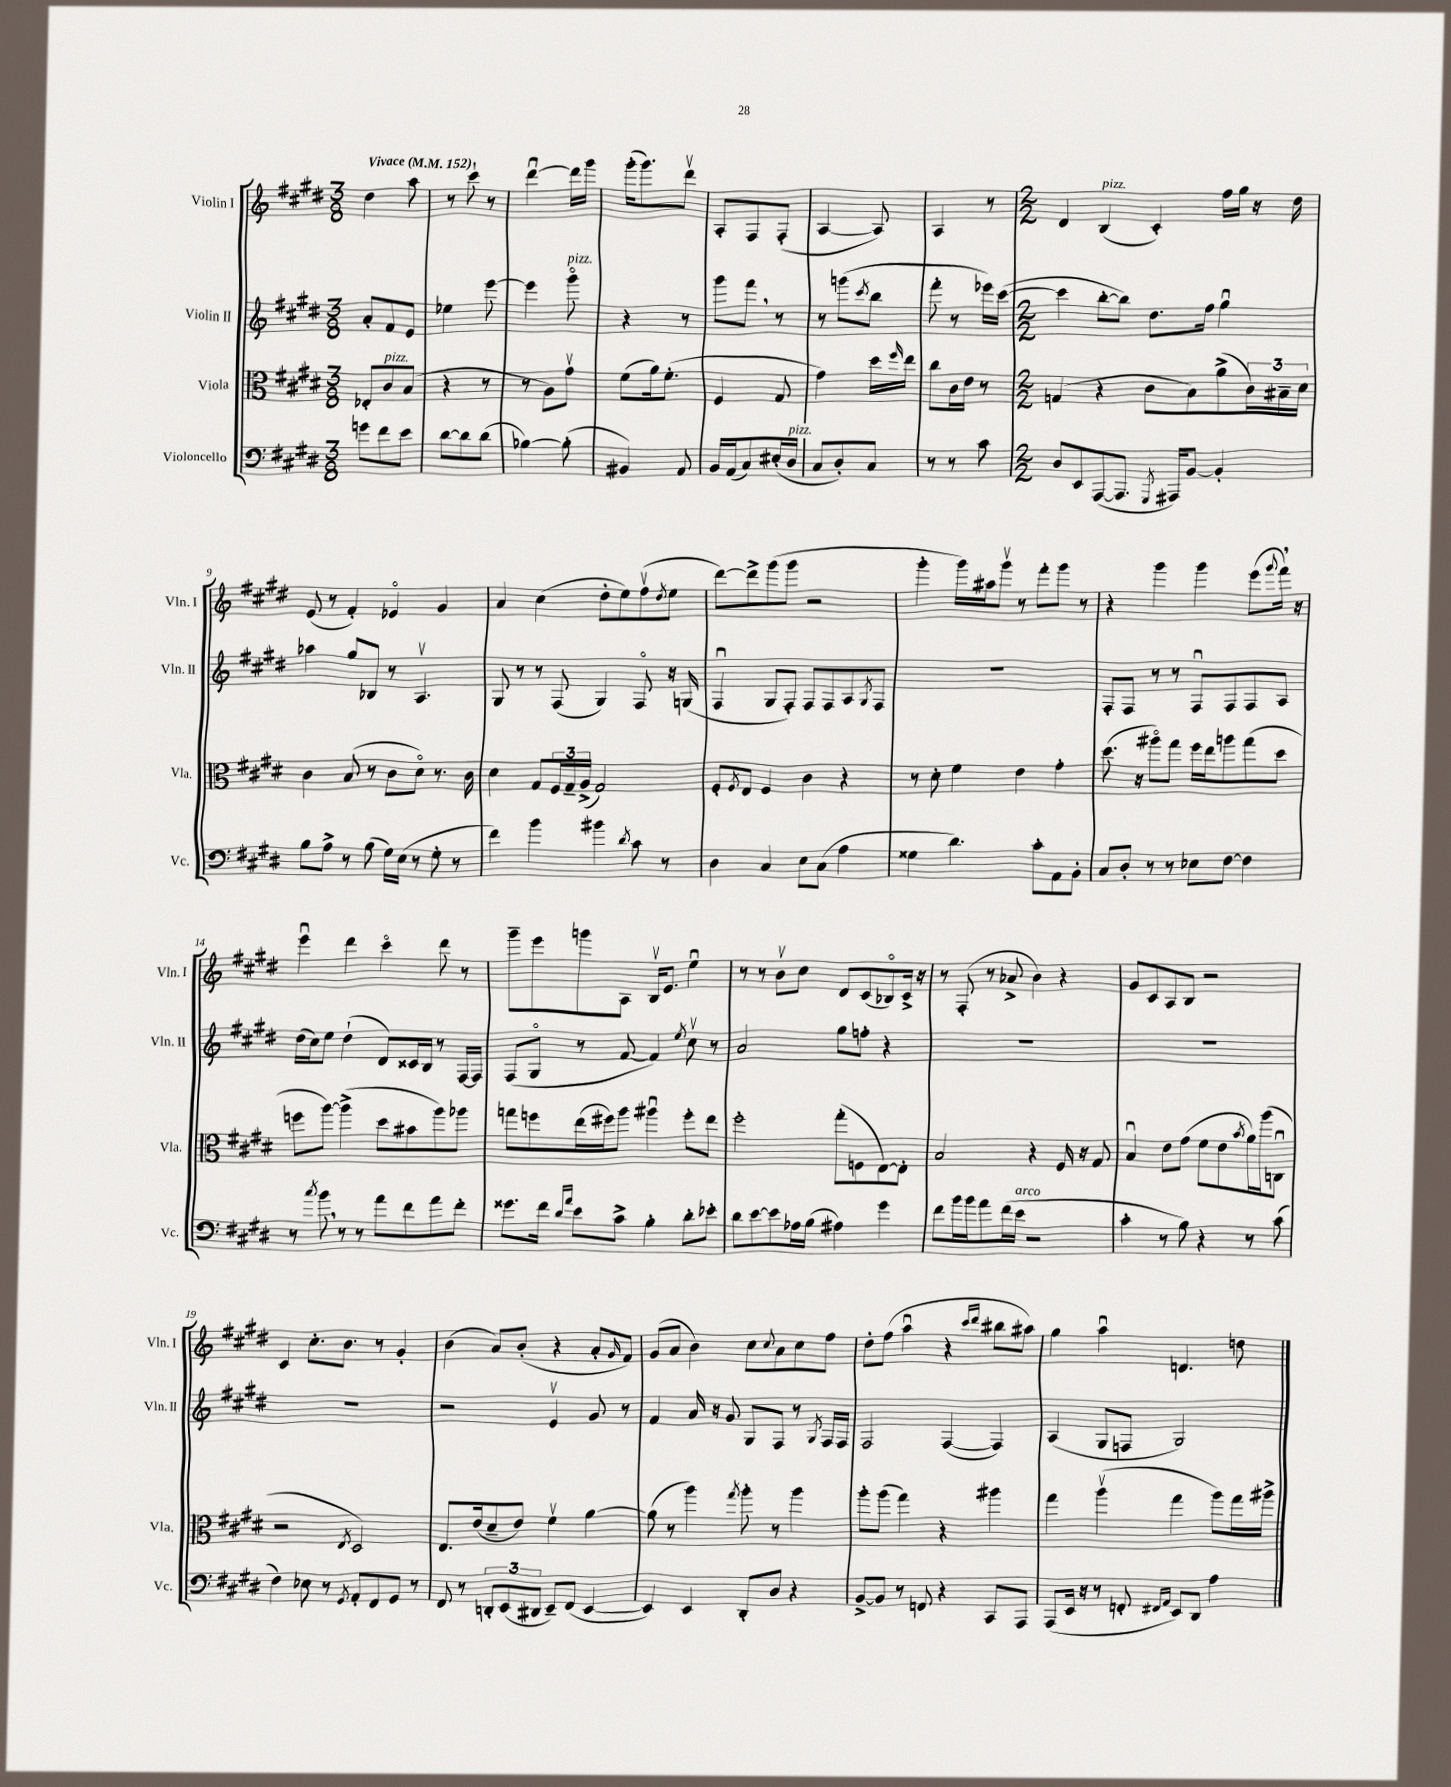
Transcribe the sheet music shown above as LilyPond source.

<<
\new StaffGroup <<
\new Staff = "s0" \with { instrumentName = "Violin I" shortInstrumentName = "Vln. I" } {
    \clef treble \key e \major \numericTimeSignature \time 3/8 \tempo "Vivace" 4 = 152
    dis''4 a''8 |
    r8 cis'''8-! r8 |
    dis'''4~\downbow dis'''16 gis'''16 |
    gis'''16-.( gis'''8.) dis'''8\upbow |
    a8-. fis8 fis8-.( |
    a4~ a8) |
    a4 r8 |
    \numericTimeSignature \time 2/2 dis'4 b4^\markup { \italic "pizz." }( cis'4-.) fis''16 gis''16 r16 dis''16 |
    e'8( r8 fis'4-.) ees'4\flageolet gis'4 |
    a'4 cis''4( dis''8-. e''8) fis''8\upbow( \acciaccatura { dis''8 } e''8 |
    dis'''8~) dis'''8-> gis'''8( gis'''8 r2 |
    gis'''4-. gis'''16) ais''16 gis'''8\upbow r8 fis'''8-. gis'''8 r8 |
    r4 gis'''4 gis'''4 e'''8( \appoggiatura { gis'''8 } fis'''16) \breathe r16 |
    e'''4\downbow dis'''4 cis'''4\flageolet dis'''8 r8 |
    gis'''8-- e'''8 g'''8 a8 b16\upbow e'8. e''4\downbow |
    r8 r8 b'8\upbow cis''8 dis'8 cis'8( bes8\flageolet) cis'16-> r16 |
    r8 fis8-.( r8 aes'8-> b'4) r4 |
    gis'8 cis'8 a8 b8 r2 |
    cis'4 cis''8.-. b'8. r8 gis'4-. |
    b'4( a'8) b'8-.( r4 a'8-. \grace { gis'16 } fis'8) |
    gis'8( a'8 b'4) cis''8 \appoggiatura { cis''8 } a'8 cis''8 fis''8 |
    dis''8-. fis''8( a''4\downbow r4 \grace { cis'''16 dis'''16 } bis''8 ais''8) |
    gis''4 a''4\downbow d'4. d''8 \bar "|." |
}
\new Staff = "s1" \with { instrumentName = "Violin II" shortInstrumentName = "Vln. II" } {
    \clef treble \key e \major \numericTimeSignature \time 3/8
    a'8-. fis'8 e'8 |
    ees''4 e'''8~ |
    e'''4 gis'''8\flageolet^\markup { \italic "pizz." } |
    r4 r8 |
    gis'''8 fis'''8 \breathe r8 |
    r8 g'''8( \acciaccatura { cis'''8 } b''8 |
    fis'''8-. r8 ees'''16) cis'''16~( |
    \numericTimeSignature \time 2/2 cis'''4 b''8~-. b''8) dis''8. fis''16 gis''4\downbow |
    aes''4 gis''8 bes8 r8 a4.\upbow |
    gis8 r8 r8 fis8( gis4) fis8\flageolet r16 g16( |
    fis4\downbow gis8 fis8-.) fis8 fis8 a8 \acciaccatura { gis8 } fis8 |
    R1 |
    fis8-. fis8 r8 r8 fis8\downbow fis8 fis8 a8 |
    dis''16( cis''16) e''8 dis''4-!( dis'8) cisis'16 b16 r8 fis16~ fis16 |
    fis8( gis8\flageolet r8 fis'8~ fis'4) \acciaccatura { e''8 } cis''8\upbow r8 |
    a'2 gis''8 f''8-. r4 |
    R1 |
    R1 |
    R1 |
    r2 e'4\upbow gis'8 r8 |
    fis'4 a'16 r16 gis'8 gis8 fis8 r8 \acciaccatura { gis8 } fis16 fis16 |
    fis2 fis4~( fis4) |
    a4( gis8 f8 gis2) \bar "|." |
}
\new Staff = "s2" \with { instrumentName = "Viola" shortInstrumentName = "Vla." } {
    \clef alto \key e \major \numericTimeSignature \time 3/8
    ees8-. cis'8^\markup { \italic "pizz." } b8( |
    r4 r8 |
    r8 a8) gis'8\upbow |
    fis'8( a'16) fis'8.-.( |
    fis4 gis8 |
    gis'4) dis''16 \grace { fis''16 } e''16 |
    cis''8 cis'16 e'16 r8 |
    \numericTimeSignature \time 2/2 g4( r4 cis'8 b8) a'8->( \tuplet 3/2 { cis'16) bis16-- dis'16 } |
    cis'4 b8( r8 cis'8 dis'8\flageolet) r8. cis'16 |
    dis'4 gis8 \tuplet 3/2 { fis16 gis16-- a16->( } gis2) |
    fis8-. \acciaccatura { fis8 } e8 fis4 cis'4 r4 |
    r8 dis'8-. fis'4 e'4 gis'4-. |
    dis''8.( r16 ais''8\flageolet) gis''8 fis''16 e''16 a''8 gis''8( dis''8 |
    f''8 a''8~) a''4->( dis''8 bis'8 a''8) aes''8 |
    g''8 f''8 e''16( fis''16) a''8 ais''4\downbow fis''8-. e''8 |
    fis''2-. gis''8-.( f8 e8~) e8-. |
    b2 r4 fis16 r16 gis8 |
    b4\downbow e'8 gis'8( fis'8 e'8 \acciaccatura { b'8 } a'16) a''16( c8\downbow |
    r2 \acciaccatura { e8 } dis2) |
    e8. e'16( dis'8-- e'8) fis'4\upbow a'4~ |
    a'8( r8 a''4) \acciaccatura { gis''8 } a''8-. r8 a''4 |
    a''8-. a''8( gis''4) r4 ais''4 |
    gis''4 a''4\upbow( gis''4 a''8) gis''16 ais''16-> \bar "|." |
}
\new Staff = "s3" \with { instrumentName = "Violoncello" shortInstrumentName = "Vc." } {
    \clef bass \key e \major \numericTimeSignature \time 3/8
    g'8 fis'8 e'8 |
    dis'8~ dis'8 dis'8( |
    bes4~) bes8-.( |
    bis,4) a,8 |
    b,16 a,16( cis8) eis16-.( dis16^\markup { \italic "pizz." } |
    cis8 dis8-.) cis8 |
    r8 r8 cis'8 |
    \numericTimeSignature \time 2/2 dis8 e,8 a,,8~( a,,8. \acciaccatura { gis,,8 } ais,,16) b,8~ b,4-. |
    b8 a8-> r8 b8( gis16) e16( r8 gis8-. r8 |
    fis'4) b'4 bis'4 \acciaccatura { dis'8 } cis'8 r8 |
    dis4 cis4 e8 cis8( a4 |
    gisis4 dis'4.) cis'8-. a,8 b,8-. |
    cis8 dis8-. r8 r8 ees8 fis8~ fis4 |
    r8 \acciaccatura { cis''8 } b'8 \breathe r8 r8 a'8 fis'8 a'8 fis'8-. |
    gisis'8. fis'16 \grace { dis'16 a'16 } e'8 cis'8-> b4-. dis'8-. ees'8-. |
    dis'8 e'8~ e'8 aes16 b16( ais4) gis'4 |
    fis'8 b'16 b'16 a'8 fis'16( e'16^\markup { \italic "arco" } r2 |
    cis'4-. r8 b8) r4 r8 cis'8( |
    fis4) ees8 r8 \acciaccatura { gis,8 } a,8-. fis,8 gis,8 r8 |
    fis,8 r8 \tuplet 3/2 { d,8-. e,8( dis,8 } e,8--) fis,8( e,4~ |
    e,4) e,4 dis,8-. dis8 r4 |
    b,8~-> b,8 r8 f,8 r4 cis,8 a,,8 |
    a,,8( e,16 r16 r8 f,8-. \grace { fis,16 a,16 } e,8) dis,8 a4 \bar "|." |
}
>>
>>
